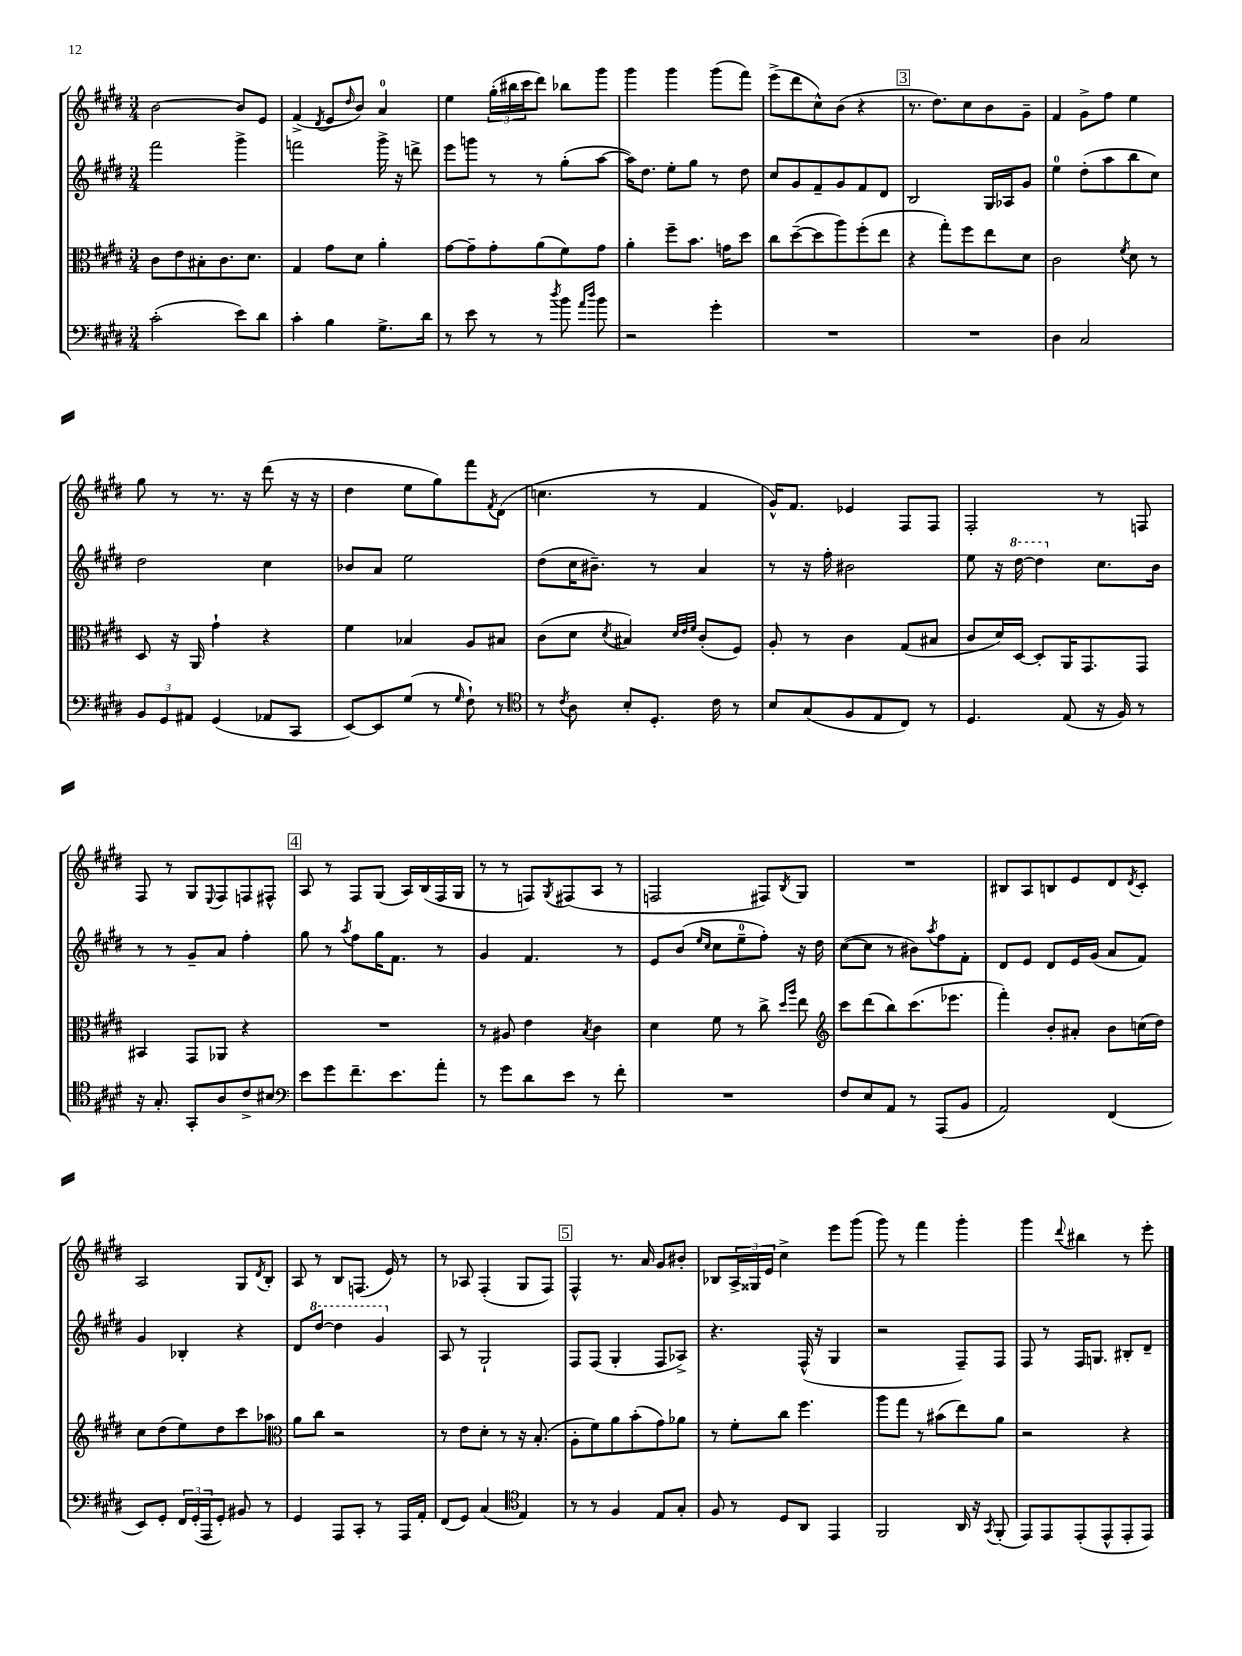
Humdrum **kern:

**kern	**kern	**kern	**kern
*staff4	*staff3	*staff2	*staff1
*clefF4	*clefC3	*clefG2	*clefG2
*k[f#c#g#d#]	*k[f#c#g#d#]	*k[f#c#g#d#]	*k[f#c#g#d#]
*M3/4	*M3/4	*M3/4	*M3/4
(2c#'\	8c#\L	2fff#\	[2b\
.	8e\	.	.
.	8B#'\	.	.
.	8.c#\	.	.
8e\L)	.	4ggg#^\	8b/]L
.	8.d#\J	.	.
8d#\J	.	.	8e/J
=	=	=	=
4c#'\	4G#/	2fff\	(4f#^/
.	.	.	8qd#/
4B\	8g#\L	.	8e/L
.	.	.	16qqdd#/
.	8d#\J	.	8b/J)
8.G#^\L	4a'\	16ggg#^\	4a/
.	.	16r	.
.	.	8ddd^\	.
16d#\Jk	.	.	.
=	=	=	=
8r	[8g#\L	8eee\L	4ee\
8e\	8g#~\]	8ggg\J	.
8r	8g#'\	8r	(24gg#'\LL
.	.	.	24bb#\
.	.	.	24ccc#\J
8r	(8a\	8r	8ddd#\J)
8qdd#/	.	.	.
8b\	8f#\)	(8gg#'\L	8bb-\L
16qqa/LL	.	.	.
16qqdd#/JJ	.	.	.
8b\	8g#\J	[8aa\J	8ggg#\J
=	=	=	=
2r	4a'\	16aa\]LK)	4ggg#\
.	.	8.dd#\J	.
.	8ff#~\L	8ee'\L	4ggg#\
.	8.b\J	8gg#\J	.
4g#'\	.	8r	(8ggg#\L
.	16g\LK	.	.
.	8dd#\J	8dd#\	8fff#\J)
=	=	=	=
2.r	8cc#\L	8cc#/L	(8eee^\L
.	([8dd#~\	8g#/	8ddd#\
.	8dd#\]	8f#~/	8cc#^^\)
.	8aa\)	8g#/	(8b\J
.	(8ff#'\	8f#/	4r
.	8ee\J	8d#/J	.
=	=	=	=
2.r	4r	2B/	8.r
.	.	.	8.dd#\L)
.	8gg#'\L)	.	.
.	8ff#\	.	8cc#\
.	8ee\	16G#/LL	8b\
.	.	16A-/J	.
.	8d#\J	8g#/J	8g#~\J
=	=	=	=
4D#\	2c#\	4ee\	4f#/
2C#/	.	(8dd#'\L	8g#^\L
.	.	8aa\	8ff#\J
.	8qf#/	.	.
.	8d#\	8bb\	4ee\
.	8r	8cc#\J)	.
=	=	=	=
12BB/L	8D#/	2dd#\	8gg#\
12GG#/	.	.	.
.	16r	.	8r
12AA#/J	.	.	.
.	16AA/	.	.
(4GG#/	4g#`\	.	8.r
.	.	.	16r
8AA-/L	4r	4cc#\	(8ddd#\
8CC#/J	.	.	16r
.	.	.	16r
=	=	=	=
[8EE/L)	4f#\	8b-/L	4dd#\
8EE/]	.	8a/J	.
(8G#/J	4B-/	2ee\	8ee\L
8r	.	.	8gg#\)
16qqG#/	.	.	.
8F#`\)	8A/L	.	8fff#\
.	.	.	8qf#/
8r	8B#/J	.	(8d#\J
=	=	=	=
*clefC4	*	*	*
8r	(8c#\L	(8dd#\L	4.cc\
8qc#/	.	.	.
8A\	8d#\J	16cc#\K	.
.	.	8.b#~\J)	.
.	8qd#/	.	.
8B'/L	4B#/)	.	.
8.D#'/J	.	8r	8r
.	32qqd#/LLL	.	.
.	32qqe/	.	.
.	32qqf#/JJJ	.	.
.	(8c#'/L	4a/	4f#/
16c#\	.	.	.
8r	8F#/J)	.	.
=	=	=	=
8B/L	8A'/	8r	16g#^^/LK)
.	.	.	8.f#/J
(8G#/	8r	16r	.
.	.	16ff#'\	.
8F#/	4c#\	2b#\	4e-/
8E/	.	.	.
8C#/J)	(8G#/L	.	8F#/L
8r	8B#/J	.	8F#/J
=	=	=	=
4.D#/	8c#/L	8ee\	2F#'/
.	16d#/L)	16r	.
.	[16D#/JJ	[16ddd#\	.
.	8D#'/]L	4ddd#\]	.
(8E/	16AA/K	.	.
.	8.GG#/	.	.
16r	.	8.cc#\L	8r
16F#/)	.	.	.
8r	8GG#/J	.	8F/
.	.	16b\Jk	.
=	=	=	=
16r	4BB#/	8r	8F#/
8.G#'/	.	.	.
.	.	8r	8r
8GG#'/L	8GG#/L	8g#~/L	8G#/L
.	.	.	8qqE/
8A/	8AA-/J	8a/J	8F#/
8c#^/	4r	4ff#'\	8F/
8B#/J	.	.	8F#^^/J
=	=	=	=
*clefF4	*	*	*
8e\L	2.r	8gg#\	8A/
8g#\	.	8r	8r
.	.	8qaa/	.
8.f#~\	.	8ff#\L	8F#/L
.	.	16gg#\K	(8G#/J
8.e\	.	8.f#\J	.
.	.	.	16A/LL)
.	.	.	(16B/
8a'\J	.	8r	16F#/
.	.	.	16G#/JJ
=	=	=	=
8r	8r	4g#/	8r
8g#\L	8A#/	.	8r
8d#\	4e\	4.f#/	8F/L)
.	.	.	8qG#/
8e\J	.	.	(8F#/
.	8qB/	.	.
8r	4c#\	.	8A/J
8f#'\	.	8r	8r
=	=	=	=
2.r	4d#\	8e/L	2F/
.	.	(8b/J	.
.	.	16qqee/LL	.
.	.	16qqcc#/JJ	.
.	8f#\	8cc#\L	.
.	8r	8ee~\	.
.	8cc#^\	8ff#'\J)	8F#/L)
.	16qqdd#/LL	.	.
.	16qqaa/JJ	.	8qB/
.	8ee\	16r	8G#/J
.	.	16dd#\	.
=	=	=	=
*	*clefG2	*	*
8F#/L	8ccc#\L	([8cc#\L	2.r
8E/	(8ddd#\	8cc#\]J	.
8AA/J	8bb\)	8r	.
8r	(8.ccc#\	8b#\L)	.
.	.	8qaa/	.
(8AAA/L	.	8ff#\	.
.	8.eee-\J	.	.
8BB/J	.	8f#'\J	.
=	=	=	=
2AA/)	4fff#'\)	8d#/L	8B#/L
.	.	8e/J	8A/
.	8b'/L	8d#/L	8B/
.	8a#'/J	16e/L	8e/
.	.	(16g#/JJ	.
(4FF#/	8b\L	8a/L	8d#/
.	.	.	8qd#/
.	(16cc\L	8f#/J)	8c#'/J
.	16dd#\JJ)	.	.
=	=	=	=
8EE/L)	8cc#\L	4g#/	2A/
8GG#'/J	(8dd#\	.	.
24FF#/LL	8ee\)	4B-'/	.
(24GG#'/	.	.	.
24AAA/J	.	.	.
8GG#'/J)	8dd#\	.	.
8BB#/	8ccc#\	4r	8G#/L
.	.	.	8qd#/
8r	8aa-\J	.	8B'/J
=	=	=	=
*	*clefC3	*	*
4GG#/	8a\L	8d#/L	8A/
.	8cc#\J	[8ddd#/J	8r
8AAA/L	2r	4ddd#\]	8B/L
8CC#'/J	.	.	(8.F/J
8r	.	4gg#/	.
.	.	.	16e/)
16AAA/LL	.	.	8r
16AA'/JJ	.	.	.
=	=	=	=
(8FF#/L	8r	8A/	8r
8GG#/J)	8e\L	8r	8A-/
(4C#/	8d#'\J	2G#`/	(4F#'/
.	8r	.	.
*clefC4	*	*	*
4E/)	16r	.	8G#/L
.	(8.B'/	.	.
.	.	.	8F#/J)
=	=	=	=
8r	8A'\L	8F#/L	4F#^^/
8r	8f#\)	(8F#/J	.
4F#/	8a\	4G#'/	8.r
.	(8b'\	.	.
.	.	.	16a/
8E/L	8g#\)	8F#/L	8g#/L
8G#'/J	8a-\J	8A-^/J)	8b#'/J
=	=	=	=
8F#/	8r	4.r	8B-/L
8r	8f#'\L	.	24A^/L
.	.	.	24G##/
.	.	.	24e/JJ
8D#/L	8cc#\J	.	4cc#^\
8AA/J	4.ff#\	(16F#^^/	.
.	.	16r	.
4EE/	.	4G#/	8eee\L
.	.	.	(8ggg#\J
=	=	=	=
2FF#/	8aa\L	2r	8ggg#\)
.	8gg#\J	.	8r
.	8r	.	4fff#\
.	(8b#\L	.	.
16AA/	8ee\)	8F#~/L)	4ggg#'\
16r	.	.	.
8qGG#/	.	.	.
(8FF#'/	8a\J	8F#/J	.
=	=	=	=
8EE/L)	2r	8F#/	4ggg#\
8EE/	.	8r	.
.	.	.	8qqddd#/
(8EE'/	.	16F#/LK	4bb#\
.	.	8.G/J	.
8EE^^/	.	.	.
8EE'/	4r	8B#'/L	8r
8EE/J)	.	8d#~/J	8eee'\
==	==	==	==
*-	*-	*-	*-
